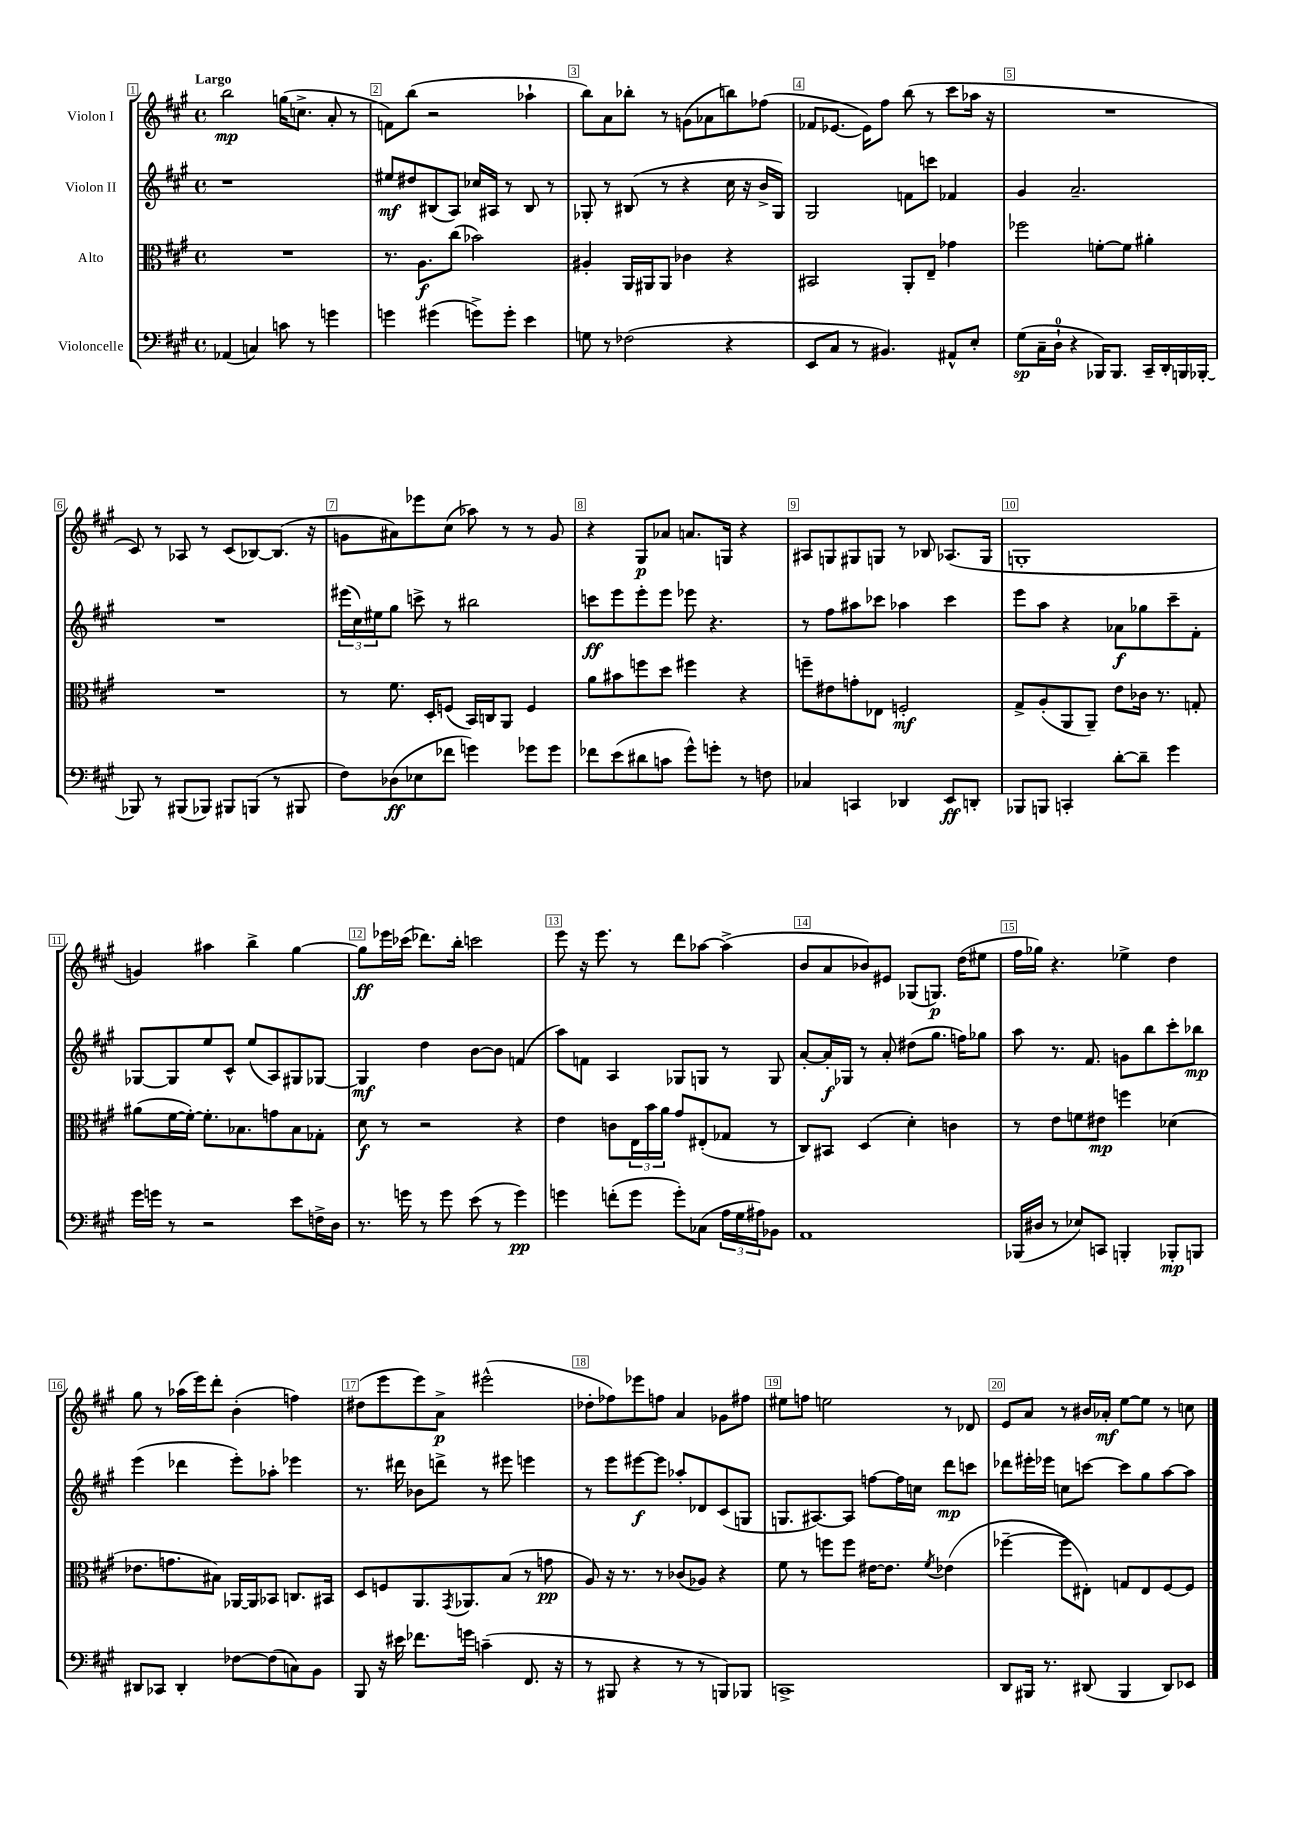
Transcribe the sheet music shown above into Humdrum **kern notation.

**kern	**kern	**kern	**kern
*staff4	*staff3	*staff2	*staff1
*clefF4	*clefC3	*clefG2	*clefG2
*k[f#c#g#]	*k[f#c#g#]	*k[f#c#g#]	*k[f#c#g#]
*M4/4	*M4/4	*M4/4	*M4/4
*met(c)	*met(c)	*met(c)	*met(c)
(4AA-	1r	1r	2bb
4C)	.	.	.
8c	.	.	(16gg
.	.	.	8.cc^
8r	.	.	.
4g	.	.	8a'
.	.	.	8r
=	=	=	=
4g	8.r	8ee#	8f)
.	.	8dd#	(8bb
.	8.A	.	.
(4g#	.	(8B#	2r
.	(8cc#	8A)	.
8g^)	2b-)	16cc-	.
.	.	16A#	.
8g'	.	8r	.
4e	.	8B#	4aa-`
.	.	8r	.
=	=	=	=
8G	4A#'	8G-'	8bb)
8r	.	8r	8a
(2F-	16AA	(8B#	8bb-'
.	16AA#	.	.
.	8AA#	8r	8r
.	4c-	4r	(8g
.	.	.	8a-
4r	4r	16cc#	8bb)
.	.	16r	.
.	.	16b^	(8ff-
.	.	16G-)	.
=	=	=	=
8EE	2BB#	2G#	8f-
8C#	.	.	[8.e-
8r	.	.	.
.	.	.	16e-])
4.BB#)	.	.	8ff#
.	8AA'	8f	(8bb
.	8E~	8ccc	8r
8AA#^^	4g-	4f-	8ccc#
8E'	.	.	16aa-
.	.	.	16r
=	=	=	=
(8G#	2ff-	4g#	1r
16C#~	.	.	.
16D`	.	.	.
4r	.	2.a~	.
16BBB-)	[8f'	.	.
8.BBB-	.	.	.
.	8f]	.	.
16CC#~	4a#'	.	.
16DD'	.	.	.
16BBB	.	.	.
[16BBB-'	.	.	.
=	=	=	=
8BBB-]	1r	1r	8c#)
8r	.	.	8r
(8BBB#	.	.	8A-
8BBB-)	.	.	8r
8BBB#	.	.	(8c#
(8BBB	.	.	[8B-)
8r	.	.	(8.B-]
8BBB#	.	.	.
.	.	.	16r
=	=	=	=
8F#)	8r	(24eee#	8g
.	.	24cc#)	.
.	.	24ee#	.
(8D-	8.f#	8gg#	8a#)
8E-	.	8ccc^	8eee-
.	16D'	.	.
8f-	(8F	8r	(8cc#
4g)	16BB)	2bb#	8aa-)
.	16C	.	.
.	8AA	.	8r
8g-	4F	.	8r
8g-	.	.	8g
=	=	=	=
8f-	8a	8ccc	4r
(8e	8b#	8eee	.
8d#	8ff	8eee'	8G#
8c	8dd	8eee	8a-
8g#^^)	4ff#	8eee-	8.a
8g'	.	4.r	.
.	.	.	16G
8r	4r	.	4r
8F	.	.	.
=	=	=	=
4C-	8ff~	8r	8A#
.	8e#	8ff#	8G
4CC	8g'	8aa#	8G#
.	8E-	8ccc-	8G
4DD-	2F'	4aa-	8r
.	.	.	8B-
8EE	.	4ccc-	(8.A-
8DD'	.	.	.
.	.	.	16G
=	=	=	=
8BBB-	8G#^	8eee	1G'
8BBB	(8A'	8aa	.
4CC'	8AA	4r	.
.	8AA~)	.	.
[8d'	8e	8a-	.
8d~]	16c-	8gg-	.
.	8.r	.	.
4g#	.	8ccc#~	.
.	8G'	8f#'	.
=	=	=	=
16g#	(8a#	[8G-	4g)
16g	.	.	.
8r	[16f#	8G-]	.
.	16f#'_)	.	.
2r	8.f#']	8ee	4aa#
.	.	8c#^^	.
.	8.B-	.	.
.	.	(8ee	4bb^
.	8g	8A)	.
8e	8B-	8G#	[4gg#
16F^	8G-'	[8G-	.
16D	.	.	.
=	=	=	=
8.r	8d	4G-]	8gg#]
.	8r	.	16eee-
16g	.	.	(16ccc-
8r	2r	4dd	8.ddd-)
8g	.	.	.
.	.	.	16bb'
(8e	.	[8b	2ccc
8r	.	8b]	.
4g)	4r	(4f	.
=	=	=	=
4g	4e	8aa)	8eee
.	.	8f	16r
.	.	.	8.eee
(8f'	8c	4A	.
8g	24E	.	8r
.	24b	.	.
.	24a	.	.
8g')	8g#	8G-	8ddd
(8C-	(8E#'	8G	[8aa-
24A	8G-	8r	(4aa-^]
24G#	.	.	.
24A#)	.	.	.
8BB-	8r	8G	.
=	=	=	=
1AA	8C#)	[8a'	8b
.	8BB#	16a']	8a
.	.	16G-	.
.	(4D	8r	8b-)
.	.	8a'	8e#
.	4d')	(8dd#	(8G-
.	.	8.gg#	8.G)
.	4c	.	.
.	.	16ff)	(16dd
.	.	8gg-	8ee#
=	=	=	=
(16BBB-	8r	8aa	16ff#
16D#	.	.	16gg-)
8r	8e	8.r	4.r
8E-)	8f	.	.
.	.	8.f#	.
8CC	8e#	.	.
4BBB'	4ff	8g	4ee-^
.	.	8bb	.
8BBB-'	(4d-	8ccc#'	4dd
8BBB	.	8bb-	.
=	=	=	=
8DD#	8.e-	(4eee	8gg#
8CC-	.	.	8r
.	8.g	.	.
4DD#'	.	4ddd-	(16aa-
.	.	.	16eee)
.	8B#)	.	8ddd'
[8F-	[16AA-	8eee')	(4b'
.	16AA-]	.	.
(8F-]	8BB-	8aa-'	.
8C)	8.C	4eee-	4ff)
8BB	.	.	.
.	16BB#	.	.
=	=	=	=
8BBB	8D	8.r	(8dd#
16r	8F	.	8eee
16e#	.	16ddd#	.
8.f-	8.AA	8b-	8eee)
.	.	8ddd^	8a^
.	8qGG#	.	.
16g	8.AA-	.	.
(4c~	.	8r	(2eee#^^
.	(8B	8eee#	.
8.FF#	8r	4eee	.
.	8g	.	.
16r	.	.	.
=	=	=	=
8r	8A)	8r	8dd-'
8BBB#	16r	8eee	8ff-)
.	8.r	.	.
4r	.	[8eee#	8eee-
.	8r	8eee#]	8ff
8r	(8c-	8aa-'	4a
8r	8A-)	8d-	.
8BBB)	4r	(8c#	8g-
8BBB-	.	8G	8ff#
=	=	=	=
1CC^	8f#	8.G	8ee#
.	8r	.	8ff
.	.	[8.A#)	.
.	8ff	.	2ee
.	8ff	8A#]	.
.	[16e#	[8ff	.
.	8.e#]	.	.
.	.	16ff]	.
.	.	16cc	.
.	8qf#	.	.
.	(4e-	8ddd	8r
.	.	8ccc	8d-
=	=	=	=
8DD	[4ff-~	8ddd-	8e
16BBB#	.	16eee#'	8a
8.r	.	16eee-	.
.	8ff-]	8cc	8r
(8DD#	8E#')	[8ccc	16b#
.	.	.	16a-'
4BBB#	8G	8ccc]	[8ee
.	8E#	8gg#	8ee]
8DD#)	[8F#	[8aa	8r
8EE-	8F#]	8aa]	8cc
==	==	==	==
*-	*-	*-	*-
